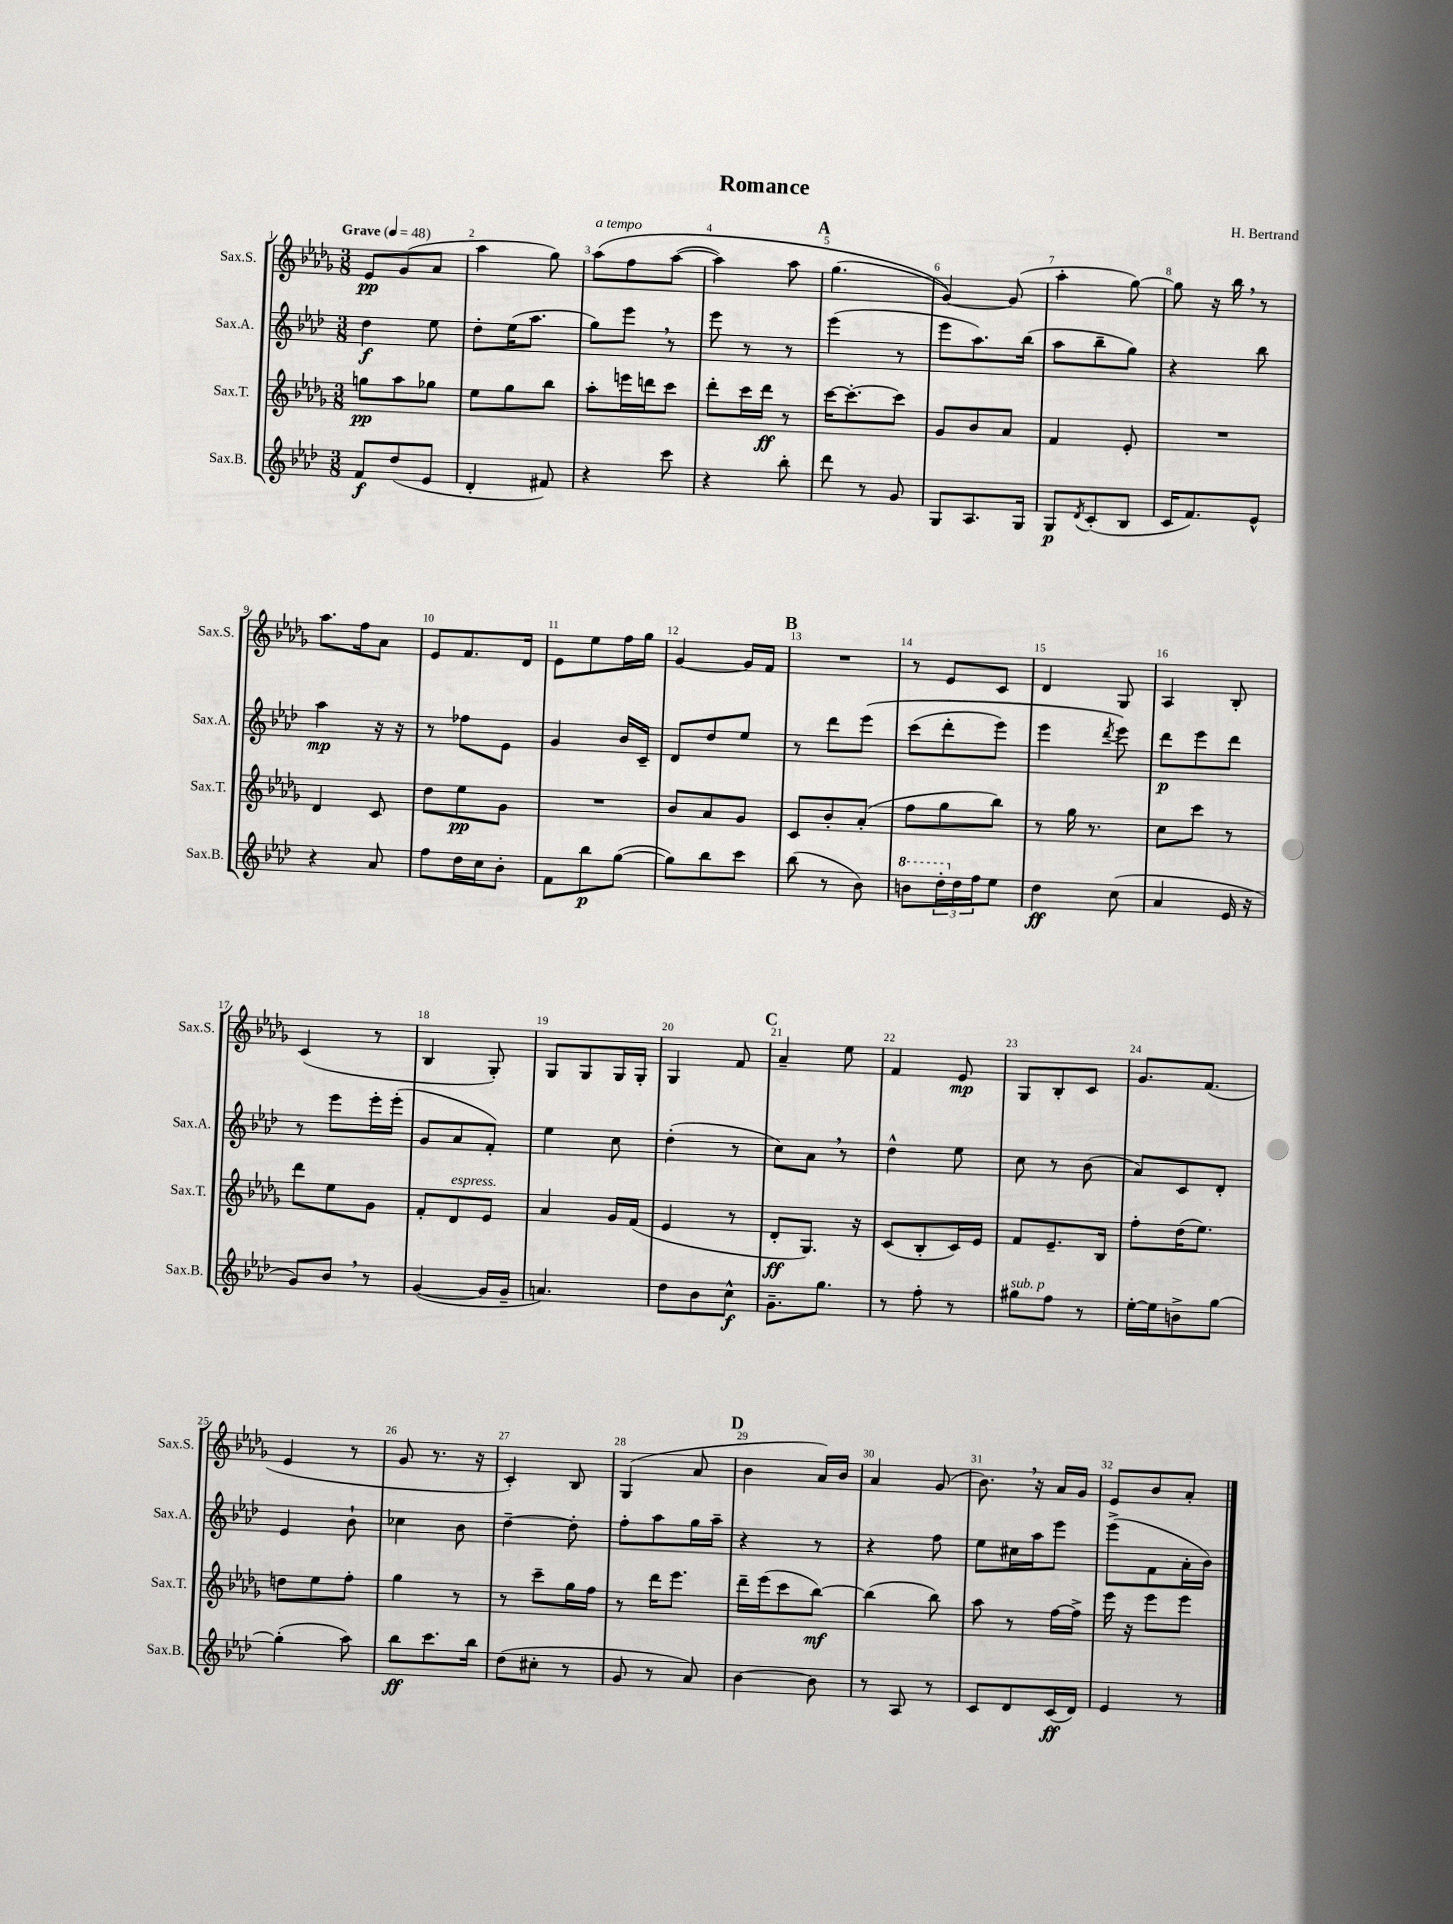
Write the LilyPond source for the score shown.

\header { title = "Romance" composer = "H. Bertrand" }
<<
\new StaffGroup <<
\new Staff = "s0" \with { instrumentName = "Sax.S." shortInstrumentName = "Sax.S." } {
    \clef treble \key des \major \numericTimeSignature \time 3/8 \tempo "Grave" 4 = 48
    ees'8\pp ges'8( aes'8 |
    aes''4 ges''8) |
    aes''8^\markup { \italic "a tempo" }\( f''8 aes''8~( |
    aes''4) aes''8 |
    \mark \markup { \bold "A" } ges''4.( |
    ges'4~)\) ges'8( |
    aes''4-. ges''8~) |
    ges''8 r16 bes''16 \breathe r8 |
    aes''8. f''16 aes'8 |
    ees'8 f'8. des'16 |
    ees'8 ees''8 f''16 ges''16 |
    ges'4~ ges'16 f'16 |
    \mark \markup { \bold "B" } R4. |
    r8 ees'8 c'8 |
    des'4 ges8 |
    aes4 bes8-. |
    c'4( r8 |
    bes4 ges8-.) |
    ges8 ges8 ges16 ges16-. |
    ges4 f'8 |
    \mark \markup { \bold "C" } aes'4-- ees''8 |
    f'4 ees'8\mp |
    ges8 bes8-. c'8 |
    ges'8. f'8.( |
    ees'4 r8 |
    ges'8 r8. r16 |
    c'4-.) bes8 |
    ges4( aes'8 |
    \mark \markup { \bold "D" } bes'4 aes'16) bes'16 |
    aes'4 ges'8( |
    bes'8.) \breathe r16 aes'16 ges'16 |
    ees'8 bes'8 aes'8-. \bar "|." |
}
\new Staff = "s1" \with { instrumentName = "Sax.A." shortInstrumentName = "Sax.A." } {
    \clef treble \key aes \major \numericTimeSignature \time 3/8
    des''4\f ees''8 |
    des''8-. ees''16( aes''8. |
    g''8) ees'''8 \breathe r8 |
    ees'''8 r8 r8 |
    \mark \markup { \bold "A" } ees'''4( r8 |
    ees'''8 aes''8.) bes''16( |
    aes''8 bes''8-- g''8) |
    r4 bes''8 |
    aes''4\mp r16 r16 |
    r8 fes''8 ees'8 |
    g'4 bes'16 c'16-- |
    des'8 des''8 ees''8 |
    \mark \markup { \bold "B" } r8 des'''8 ees'''8\( |
    c'''8( des'''8-. ees'''8) |
    ees'''4 \acciaccatura { des'''8 } ees'''8\) |
    des'''8\p ees'''8 des'''8 |
    r8 ees'''8 ees'''16-. ees'''16-.( |
    g'8 aes'8 f'8-.) |
    ees''4 c''8 |
    des''4-.( r8 |
    \mark \markup { \bold "C" } c''8) aes'8 \breathe r8 |
    des''4-^ ees''8 |
    c''8 r8 bes'8( |
    aes'8) c'8 des'8-. |
    ees'4 bes'8-! |
    ces''4 bes'8 |
    des''4~-- des''8-. |
    f''8-. aes''8 g''16 aes''16-- |
    \mark \markup { \bold "D" } r4 r8 |
    r4 f''8 |
    ees''8 cis''16 aes''16 ees'''8 |
    ees'''8->( f'8 aes'16-. bes'16) \bar "|." |
}
\new Staff = "s2" \with { instrumentName = "Sax.T." shortInstrumentName = "Sax.T." } {
    \clef treble \key des \major \numericTimeSignature \time 3/8
    g''8\pp aes''8 ges''8 |
    ees''8 ges''8 bes''8 |
    aes''8-. e'''16 d'''16 c'''8 |
    des'''8-. c'''16 des'''16\ff r8 |
    \mark \markup { \bold "A" } c'''16~ c'''8.~-. c'''8 |
    ges'8 bes'8 aes'8 |
    f'4 ees'8-. |
    R4. |
    des'4 c'8 |
    des''8 ees''8\pp ges'8 |
    R4. |
    bes'8 aes'8 ges'8 |
    \mark \markup { \bold "B" } c'8 bes'8-. aes'8-.( |
    f''8 ges''8 bes''8) |
    r8 ges''16 r8. |
    c''8 c'''8 r8 |
    des'''8 ees''8 ges'8 |
    f'8-. des'8^\markup { \italic "espress." } ees'8 |
    aes'4 ges'16 f'16( |
    ees'4 r8 |
    \mark \markup { \bold "C" } des'8-.\ff ges8.) r16 |
    c'8( bes8-. c'16) ees'16 |
    f'8 ees'8.-- bes16 |
    f''8-. des''16( ees''8.) |
    d''8 ees''8 f''8-. |
    ges''4 r8 |
    r8 c'''8-- ges''16 f''16 |
    r8 des'''16 ees'''8. |
    \mark \markup { \bold "D" } des'''16-- ees'''16( c'''8 bes''8~\mf) |
    bes''4( bes''8) |
    aes''8 r8 f''16~ f''16-> |
    ees'''16 r16 ees'''8 ees'''8 \bar "|." |
}
\new Staff = "s3" \with { instrumentName = "Sax.B." shortInstrumentName = "Sax.B." } {
    \clef treble \key aes \major \numericTimeSignature \time 3/8
    f'8\f des''8( ees'8 |
    des'4-. fis'8) |
    r4 c'''8 |
    r4 bes''8-. |
    \mark \markup { \bold "A" } des'''8 r8 g'8 |
    g8 aes8. g16 |
    g8\p \acciaccatura { des'8 } c'8-.( bes8 |
    c'16 f'8.) ees'8-^ |
    r4 aes'8 |
    f''8 des''16 c''16 bes'8-. |
    f'8 bes''8\p g''8~( |
    g''8) bes''8 c'''8 |
    \mark \markup { \bold "B" } bes''8( r8 bes'8) |
    \ottava #1 b''8 \tuplet 3/2 { des'''16-. \ottava #0 des''16 f''16 } ees''8 |
    des''4\ff c''8( |
    aes'4 ees'16 r16 |
    g'8) bes'8 \breathe r8 |
    g'4~( g'16 g'16-- |
    a'4.) |
    des''8 bes'8 c''8-^\f |
    \mark \markup { \bold "C" } g'8.-- g''8. |
    r8 f''8-. r8 |
    gis''8^\markup { \italic "sub. p" } f''8 r8 |
    ees''16~-. ees''16 b'8-> g''8~ |
    g''4-.( aes''8) |
    bes''8\ff c'''8. bes''16 |
    des''8( cis''8-. r8 |
    g'8 r8 aes'8) |
    \mark \markup { \bold "D" } bes'4~ bes'8 |
    r8 aes8 r8 |
    c'8 des'8 c'16\ff( des'16) |
    ees'4 r8 \bar "|." |
}
>>
>>
\layout { \context { \Score \override BarNumber.break-visibility = ##(#f #t #t) barNumberVisibility = #all-bar-numbers-visible } }
